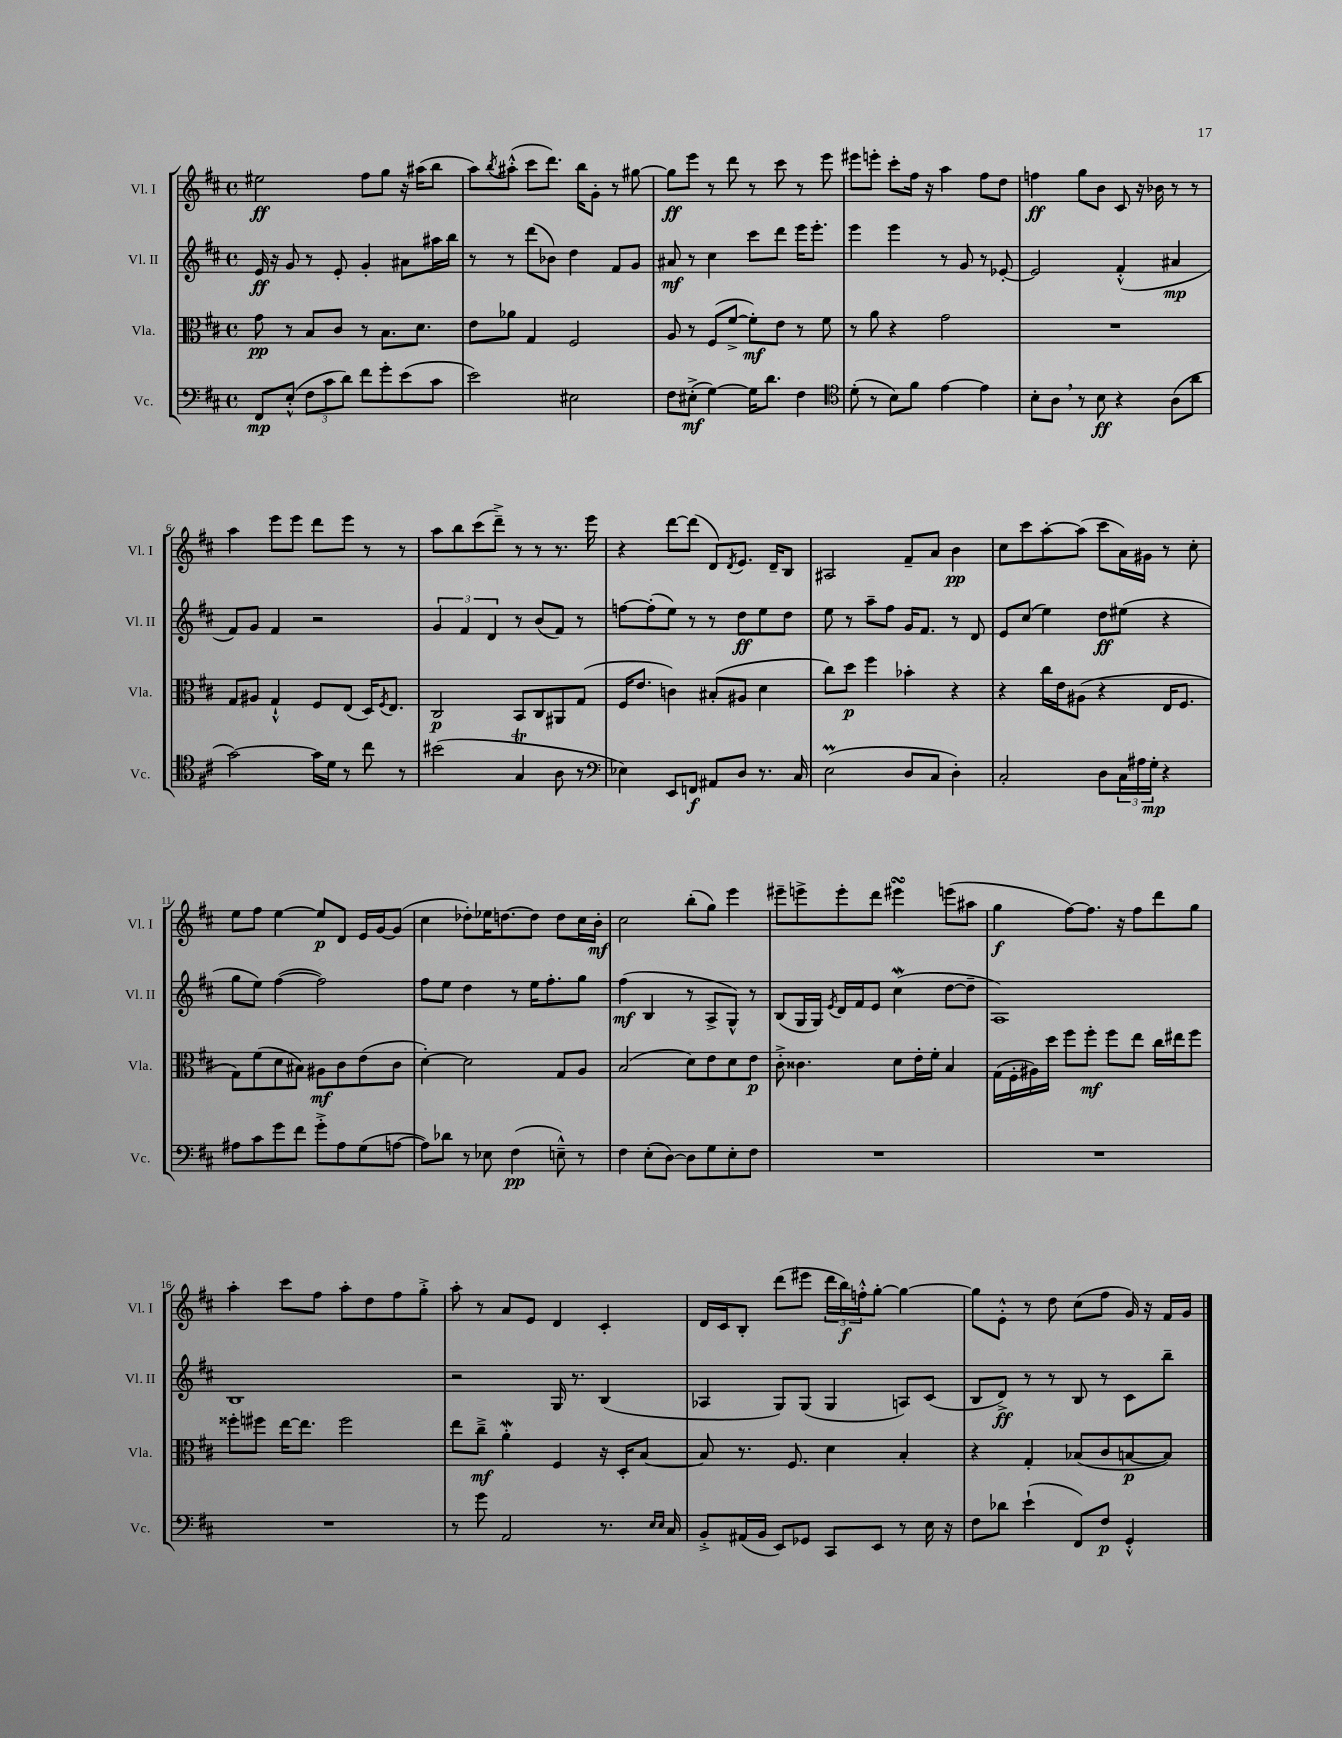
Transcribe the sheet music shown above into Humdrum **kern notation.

**kern	**dynam	**kern	**dynam	**kern	**dynam	**kern	**dynam
*part4	*part4	*part3	*part3	*part2	*part2	*part1	*part1
*staff4	*staff4	*staff3	*staff3	*staff2	*staff2	*staff1	*staff1
*I"Vc.	*	*I"Vla.	*	*I"Vl. II	*	*I"Vl. I	*
*I'Vc.	*	*I'Vla.	*	*I'Vl. II	*	*I'Vl. I	*
*clefF4	*	*clefC3	*	*clefG2	*	*clefG2	*
*k[f#c#]	*	*k[f#c#]	*	*k[f#c#]	*	*k[f#c#]	*
*M4/4	*	*M4/4	*	*M4/4	*	*M4/4	*
*met(c)	*	*met(c)	*	*met(c)	*	*met(c)	*
=1	=1	=1	=1	=1	=1	=1	=1
8FF#/L	mp	8g\	pp	16e/	ff	2ee#X\	ff
.	.	.	.	16r	.	.	.
(8E'^^/J	.	8r	.	8g/	.	.	.
12F#\L	.	8B/L	.	8r	.	.	.
12c#\	.	.	.	.	.	.	.
.	.	8c#/J	.	8e'/	.	.	.
12d\J)	.	.	.	.	.	.	.
8f#\L	.	8r	.	4g'/	.	8ff#\L	.
8g'\	.	8.B\L	.	.	.	8gg\J	.
(8e\	.	.	.	8a#X\L	.	16r	.
.	.	8.d\J	.	.	.	(16aa#X\KL	.
8c#\J	.	.	.	16aa#X\L	.	8bb\J	.
.	.	.	.	16bb\JJ	.	.	.
=2	=2	=2	=2	=2	=2	=2	=2
2e\)	.	8e\L	.	8r	.	8aa\L)	.
.	.	.	.	.	.	8qbb/	.
.	.	8a-X\J	.	8r	.	(8aa#X'^^\J	.
.	.	4G/	.	(8ddd\L	.	8ccc#\L	.
.	.	.	.	8b-X\J)	.	8.ddd\J)	.
2E#X\	.	2F#/	.	4dd\	.	.	.
.	.	.	.	.	.	16bb\KL	.
.	.	.	.	.	.	8g'\J	.
.	.	.	.	8f#/L	.	8r	.
.	.	.	.	8g/J	.	[8gg#X\	.
=3	=3	=3	=3	=3	=3	=3	=3
8F#\L	.	8A/	.	8a#X/	mf	8gg#\L]	ff
(8E#X'^\J	mf	8r	.	8r	.	8eee\J	.
[4G\)	.	(8F#/L	.	4cc#\	.	8r	.
.	.	[8f#^/J	.	.	.	8ddd\	.
16G\KL]	.	8f#'\L])	mf	8ccc#\L	.	8r	.
8.d\J	.	.	.	.	.	.	.
.	.	8e\J	.	8ddd\J	.	8ccc#\	.
4F#\	.	8r	.	16eee\KL	.	8r	.
.	.	.	.	8.eee'\J	.	.	.
.	.	8f#\	.	.	.	8eee\	.
=4	=4	=4	=4	=4	=4	=4	=4
*clefC4	*	*	*	*	*	*	*
(8d'\	.	8r	.	4eee\	.	8eee#X\L	.
8r	.	8a\	.	.	.	8eeen'\J	.
8B\L)	.	4r	.	4eee\	.	8ccc#'\L	.
8f#\J	.	.	.	.	.	16ff#\Jk	.
.	.	.	.	.	.	16r	.
[4e\	.	2g\	.	8r	.	4aa\	.
.	.	.	.	8g/	.	.	.
4e\]	.	.	.	8r	.	8ff#\L	.
.	.	.	.	[8e-X'/	.	8dd\J	.
=5	=5	=5	=5	=5	=5	=5	=5
8B'\L	.	1r	.	2e-/]	.	4ffn\	ff
8A,\J	.	.	.	.	.	.	.
8r	.	.	.	.	.	8gg\L	.
8B\	ff	.	.	.	.	8b\J	.
4r	.	.	.	(4f#'^^/	.	8c#/	.
.	.	.	.	.	.	16r	.
.	.	.	.	.	.	16b-X\	.
(8A\L	.	.	.	4a#X/	mp	8r	.
8a\J	.	.	.	.	.	8r	.
!!LO:LB:g=z
=6	=6	=6	=6	=6	=6	=6	=6
[2g\)	.	8G/L	.	8f#/L)	.	4aa\	.
.	.	8A#X/J	.	8g/J	.	.	.
.	.	4G`^^/	.	4f#/	.	8eee\L	.
.	.	.	.	.	.	8eee\J	.
16g\LL]	.	8F#/L	.	2r	.	8ddd\L	.
16d\JJ	.	.	.	.	.	.	.
8r	.	(8E/J	.	.	.	8eee\J	.
8cc#\	.	16D/KL)	.	.	.	8r	.
.	.	8qF#/	.	.	.	.	.
.	.	8.E/J	.	.	.	.	.
8r	.	.	.	.	.	8r	.
=7	=7	=7	=7	=7	=7	=7	=7
(2b#X\	.	2C#/	p	6g/	.	8aa\L	.
.	.	.	.	.	.	8bb\	.
.	.	.	.	6f#/	.	.	.
.	.	.	.	.	.	(8ccc#\	.
.	.	.	.	6d/	.	.	.
.	.	.	.	.	.	8ddd~^\J)	.
4GT/	.	8BB/L	.	8r	.	8r	.
.	.	8C#/	.	(8b/L	.	8r	.
8A\	.	8AA#X/	.	8f#/J)	.	8.r	.
8r	.	(8G/J	.	8r	.	.	.
.	.	.	.	.	.	16eee\	.
=8	=8	=8	=8	=8	=8	=8	=8
*clefF4	*	*	*	*	*	*	*
4E-X\)	.	16F#/KL	.	[8ffn\L	.	4r	.
.	.	8.e/J	.	.	.	.	.
.	.	.	.	(8ff'\]	.	.	.
8EE/L	.	4cn\)	.	8ee\J)	.	[8ddd\L	.
8FFn/J	f	.	.	8r	.	(8ddd\J]	.
8AA#X/L	.	(8B#X'/L	.	8r	.	8d/L)	.
.	.	.	.	.	.	8qd/	.
8D/J	.	8A#X/J	.	8dd\L	ff	8.e/J	.
8.r	.	4d\	.	8ee\	.	.	.
.	.	.	.	.	.	16d~/KL	.
.	.	.	.	8dd\J	.	8B/J	.
16C#/	.	.	.	.	.	.	.
=9	=9	=9	=9	=9	=9	=9	=9
(2EM\	.	8cc#\L)	.	8ee\	.	2A#X/	.
.	.	8dd\J	p	8r	.	.	.
.	.	4ff#\	.	8aa~\L	.	.	.
.	.	.	.	8ff#\J	.	.	.
8D/L	.	4b-X'\	.	16g/KL	.	8f#~/L	.
.	.	.	.	8.f#/J	.	.	.
8C#/J	.	.	.	.	.	8a/J	.
4D'\)	.	4r	.	8r	.	4b\	pp
.	.	.	.	8d/	.	.	.
=10	=10	=10	=10	=10	=10	=10	=10
2C#'/	.	4r	.	8e/L	.	8cc#\L	.
.	.	.	.	(8cc#/J	.	8ccc#\	.
.	.	16cc#\LL	.	4ee\)	.	[8aa'\	.
.	.	16e\J	.	.	.	.	.
.	.	(8A#X\J	.	.	.	(8aa\J]	.
8D\L	.	4r	.	8dd\L	ff	8ccc#\L	.
24C#\L	.	.	.	(8ee#X\J	.	16a\L)	.
24A#X\	.	.	.	.	.	.	.
.	.	.	.	.	.	16g#X\JJ	.
24G'\JJ	mp	.	.	.	.	.	.
4r	.	16E/KL	.	4r	.	8r	.
.	.	8.F#/J	.	.	.	.	.
.	.	.	.	.	.	8cc#'\	.
!!LO:LB:g=z
=11	=11	=11	=11	=11	=11	=11	=11
8A#X\L	.	8G\L)	.	8gg\L	.	8ee\L	.
8c#\	.	(8f#\	.	8ee\J)	.	8ff#\J	.
8g\	.	8d\	.	([4ff#\	.	[4ee\	.
8f#\J	.	8B#X\J)	.	.	.	.	.
8g'^\L	.	8A#X\L	mf	2ff#\])	.	8ee/L]	p
8A#\	.	8c#\	.	.	.	8d/J	.
(8G\	.	(8e\	.	.	.	16e/LL	.
.	.	.	.	.	.	[16g/J	.
[8An\J	.	8c#\J	.	.	.	(8g/J]	.
=12	=12	=12	=12	=12	=12	=12	=12
8A\L])	.	[4d'\)	.	8ff#\L	.	4cc#\	.
8d-X\J	.	.	.	8ee\J	.	.	.
8r	.	2d\]	.	4dd\	.	8dd-X'\L)	.
8E-X\	.	.	.	.	.	16ee-X\K	.
.	.	.	.	.	.	[8.ddn\	.
(4F#\	pp	.	.	8r	.	.	.
.	.	.	.	16ee\KL	.	8dd\J]	.
.	.	.	.	8.ff#'\	.	.	.
8En~^^\)	.	8G/L	.	.	.	8dd\L	.
8r	.	8A/J	.	8gg\J	.	16cc#\L	.
.	.	.	.	.	.	16b'\JJ	mf
=13	=13	=13	=13	=13	=13	=13	=13
4F#\	.	(2B/	.	(4ff#\	mf	2cc#\	.
(8E'\L	.	.	.	4B/	.	.	.
[8D\J)	.	.	.	.	.	.	.
8D\L]	.	8d\L)	.	8r	.	(8bb'\L	.
8G\	.	8e\	.	8A^/L	.	8gg\J)	.
8E'\	.	8d\	.	8G^^/J)	.	4eee\	.
8F#\J	.	8e\J	p	8r	.	.	.
=14	=14	=14	=14	=14	=14	=14	=14
1r	.	8c#'^\	.	(8B/L	.	8eee#X~\L	.
.	.	4.c##X\	.	16G/L	.	8eeen^\	.
.	.	.	.	16G/JJ)	.	.	.
.	.	.	.	8qe/	.	.	.
.	.	.	.	16d/LL	.	8eee'\	.
.	.	.	.	16f#/J	.	.	.
.	.	.	.	8e/J	.	8ddd\J	.
.	.	8d\L	.	(4cc#W\	.	4eee#XsSsS\	.
.	.	16e'\L	.	.	.	.	.
.	.	16f#'\JJ	.	.	.	.	.
.	.	4B/	.	[8dd\L	.	(8eeen\L	.
.	.	.	.	8dd~\J]	.	8aa#X\J	.
=15	=15	=15	=15	=15	=15	=15	=15
1r	.	(16G\LL	.	1A)	.	4gg\	f
.	.	16F#'\	.	.	.	.	.
.	.	16A#X\)	.	.	.	.	.
.	.	16dd\JJ	.	.	.	.	.
.	.	8ff#\L	.	.	.	[8ff#\L)	.
.	.	8ff#'\J	mf	.	.	8.ff#\J]	.
.	.	8ff#\L	.	.	.	.	.
.	.	.	.	.	.	16r	.
.	.	8ee\J	.	.	.	8ff#\L	.
.	.	16cc#\LL	.	.	.	8ddd\	.
.	.	16ee#X\J	.	.	.	.	.
.	.	8ff#\J	.	.	.	8gg\J	.
!!LO:LB:g=z
=16	=16	=16	=16	=16	=16	=16	=16
1r	.	8ff##X'\L	.	1B	.	4aa'\	.
.	.	8ff#X\J	.	.	.	.	.
.	.	[16ee\KL	.	.	.	8ccc#\L	.
.	.	8.ee\J]	.	.	.	.	.
.	.	.	.	.	.	8ff#\J	.
.	.	2ff#\	.	.	.	8aa'\L	.
.	.	.	.	.	.	8dd\	.
.	.	.	.	.	.	8ff#\	.
.	.	.	.	.	.	8gg'^\J	.
=17	=17	=17	=17	=17	=17	=17	=17
8r	.	8ee\L	.	2r	.	8aa'\	.
8g\	.	8cc#~^\J	mf	.	.	8r	.
2AA/	.	4aW'\	.	.	.	8a/L	.
.	.	.	.	.	.	8e/J	.
.	.	4F#/	.	16G/	.	4d/	.
.	.	.	.	8.r	.	.	.
8.r	.	16r	.	(4B/	.	4c#'/	.
.	.	16D'/KL	.	.	.	.	.
.	.	[8B/J	.	.	.	.	.
16qqE/LL	.	.	.	.	.	.	.
16qqE/JJ	.	.	.	.	.	.	.
16C#/	.	.	.	.	.	.	.
=18	=18	=18	=18	=18	=18	=18	=18
8BB'^/L	.	8B/]	.	4A-X/	.	16d/LL	.
.	.	.	.	.	.	16c#/J	.
(16AA#X/L	.	8.r	.	.	.	8B'/J	.
16BB/JJ	.	.	.	.	.	.	.
8EE/L)	.	.	.	8G/L)	.	(8ddd\L	.
.	.	8.F#/	.	.	.	.	.
8GG-X/J	.	.	.	(8G/J	.	8eee#X\J	.
8CC#/L	.	4d\	.	4G/	.	24ddd\LL	.
.	.	.	.	.	.	24bb\)	f
.	.	.	.	.	.	24ffn'^^\J	.
8EE/J	.	.	.	.	.	[8gg'\J	.
8r	.	4B'/	.	8An/L)	.	4gg\_	.
16E\	.	.	.	(8c#/J	.	.	.
16r	.	.	.	.	.	.	.
=19	=19	=19	=19	=19	=19	=19	=19
8F#\L	.	4r	.	8B/L	.	8gg\L]	.
8d-X\J	.	.	.	8d^/J)	ff	8e'^^\J	.
(4e`\	.	4G'/	.	8r	.	8r	.
.	.	.	.	8r	.	8dd\	.
8FF#/L)	.	(8B-X/L	.	8B/	.	(8cc#\L	.
8F#/J	p	8c#/	.	8r	.	8ff#\J	.
4GG'^^/	.	[8Bn/	p	8c#\L	.	16g/)	.
.	.	.	.	.	.	16r	.
.	.	8B/J])	.	8bb~\J	.	16f#/LL	.
.	.	.	.	.	.	16g/JJ	.
==	==	==	==	==	==	==	==
*-	*-	*-	*-	*-	*-	*-	*-
